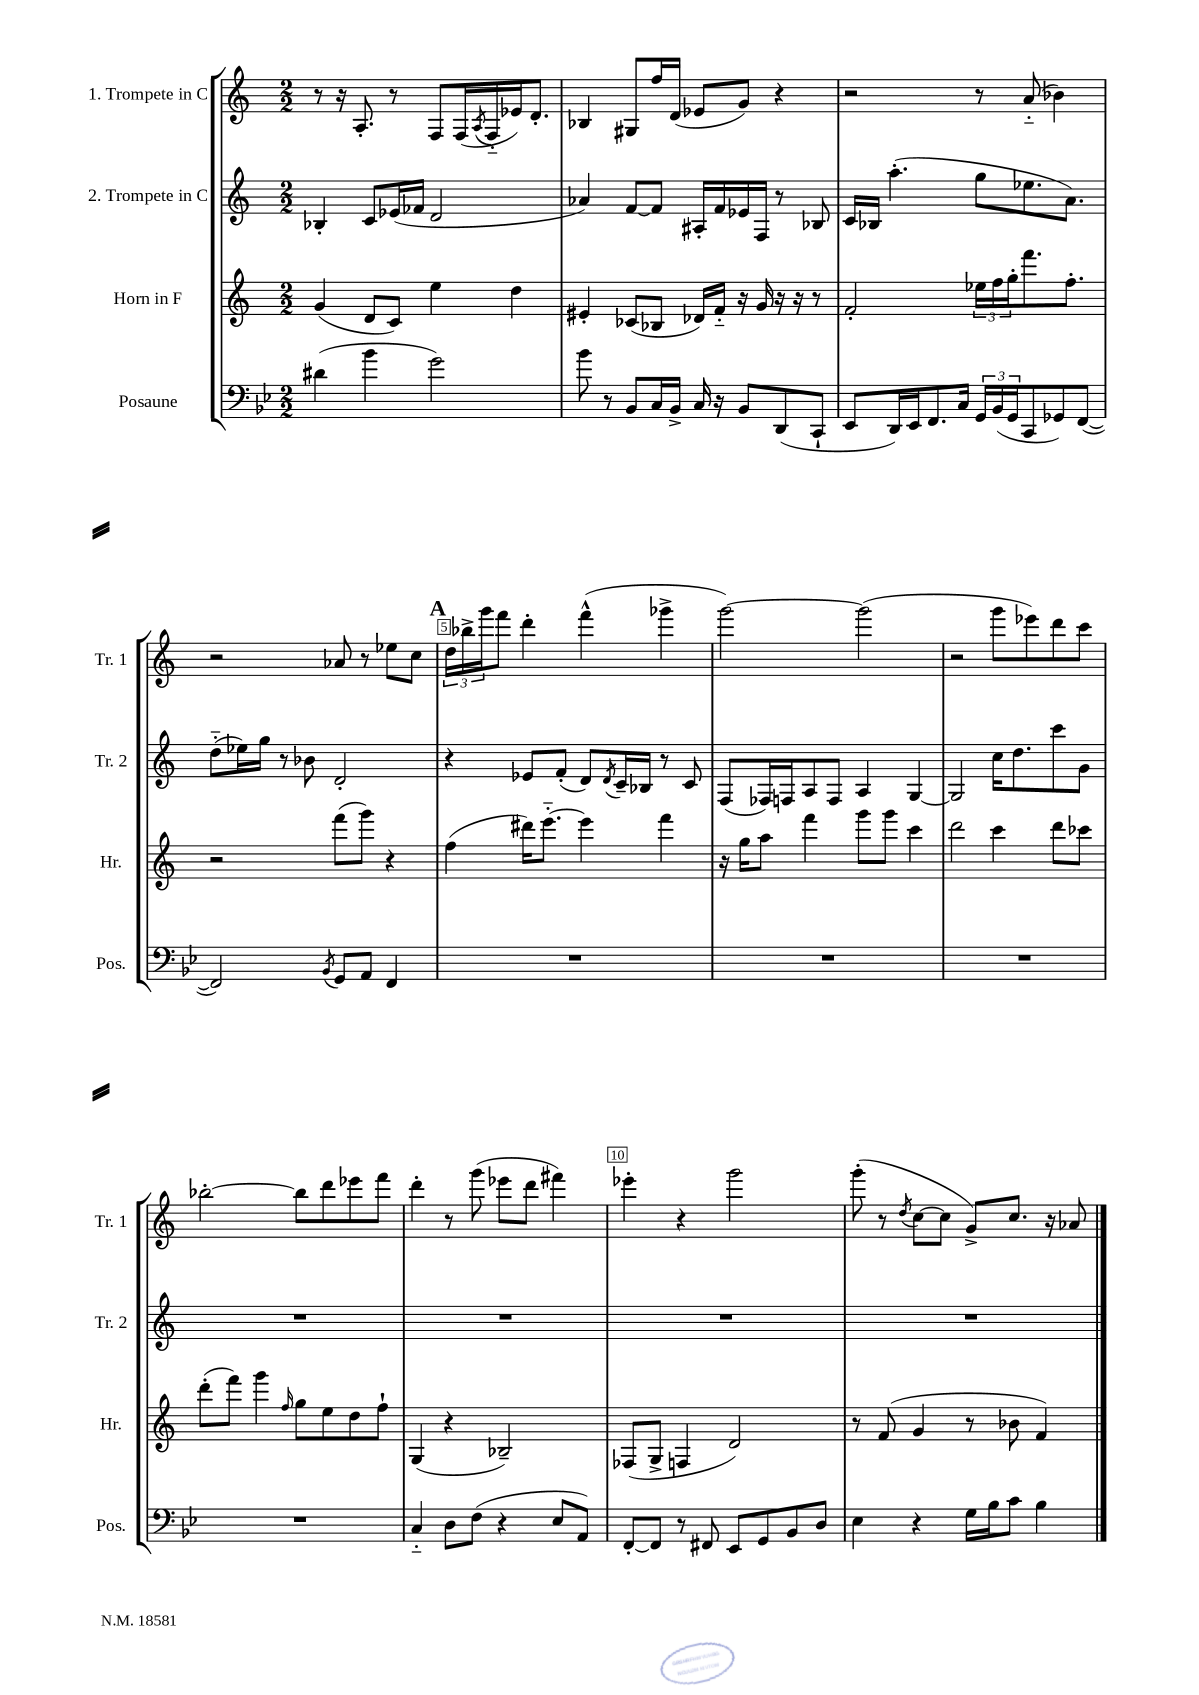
<<
\new StaffGroup <<
\new Staff = "s0" \with { instrumentName = "1. Trompete in C" shortInstrumentName = "Tr. 1" } {
    \clef treble \key c \major \numericTimeSignature \time 2/2
    r8 r16 a8.-. r8 f8 f16( \acciaccatura { a8 } f16-_ ees'16) d'8.-. |
    bes4 gis8 f''16 d'16( ees'8 g'8) r4 |
    r2 r8 a'8-_( bes'4) |
    r2 aes'8 r8 ees''8 c''8 |
    \mark \markup { \bold "A" } \tuplet 3/2 { d''16 bes''16-> g'''16 } f'''8 d'''4-. f'''4-^( ges'''4-> |
    g'''2~) g'''2( |
    r2 g'''8 ees'''8) d'''8 c'''8 |
    bes''2~-. bes''8 d'''8 ees'''8 f'''8 |
    d'''4-. r8 g'''8( ees'''8 d'''8 fis'''4) |
    ees'''4-. r4 g'''2 |
    g'''8-.( r8 \acciaccatura { d''8 } c''8~ c''8 g'8->) c''8. r16 aes'8 \bar "|." |
}
\new Staff = "s1" \with { instrumentName = "2. Trompete in C" shortInstrumentName = "Tr. 2" } {
    \clef treble \key c \major \numericTimeSignature \time 2/2
    bes4-. c'8 ees'16( fes'16 d'2 |
    aes'4) f'8~ f'8 ais16-. f'16 ees'16 f16 r8 bes8 |
    c'16 bes16 a''4.-.( g''8 ees''8. a'8.) |
    d''8-_( ees''16) g''16 r8 bes'8 d'2-. |
    \mark \markup { \bold "A" } r4 ees'8 f'8-.( d'8) \acciaccatura { d'8 } c'16-- bes16 r8 c'8 |
    f8( fes16) f16 a8 f8 a4 g4~ |
    g2 c''16 d''8. c'''8 g'8 |
    R1 |
    R1 |
    R1 |
    R1 \bar "|." |
}
\new Staff = "s2" \with { instrumentName = "Horn in F" shortInstrumentName = "Hr." } {
    \clef treble \key c \major \numericTimeSignature \time 2/2
    g'4( d'8 c'8) e''4 d''4 |
    eis'4-. ces'8( bes8 des'16) f'16-_ r16 g'16 r16 r16 r8 |
    f'2-. \tuplet 3/2 { ees''16 f''16 g''16-. } f'''8. f''8.-. |
    r2 f'''8( g'''8) r4 |
    \mark \markup { \bold "A" } f''4( dis'''16) e'''8.~-_ e'''4 f'''4 |
    r16 g''16 a''8 f'''4 g'''8 g'''8 c'''4 |
    d'''2 c'''4 d'''8 ces'''8 |
    d'''8-.( f'''8) g'''4 \grace { f''16 } g''8 e''8 d''8 f''8-! |
    g4( r4 bes2--) |
    fes8( g8-> f4 d'2) |
    r8 f'8( g'4 r8 bes'8 f'4) \bar "|." |
}
\new Staff = "s3" \with { instrumentName = "Posaune" shortInstrumentName = "Pos." } {
    \clef bass \key bes \major \numericTimeSignature \time 2/2
    dis'4( bes'4 g'2) |
    bes'8 r8 bes,8 c16 bes,16-> c16 r16 bes,8 d,8( c,8-! |
    ees,8 d,16) ees,16 f,8. c16 \tuplet 3/2 { g,16 bes,16( g,16 } c,8 ges,8) f,8~( |
    f,2) \acciaccatura { bes,8 } g,8 a,8 f,4 |
    \mark \markup { \bold "A" } R1 |
    R1 |
    R1 |
    R1 |
    c4-_ d8 f8( r4 ees8 a,8) |
    f,8~-. f,8 r8 fis,8 ees,8 g,8 bes,8 d8 |
    ees4 r4 g16 bes16 c'8 bes4 \bar "|." |
}
>>
>>
\layout { \context { \Score \override BarNumber.break-visibility = ##(#f #t #t) barNumberVisibility = #(every-nth-bar-number-visible 5) \override BarNumber.stencil = #(make-stencil-boxer 0.1 0.3 ly:text-interface::print) } }
